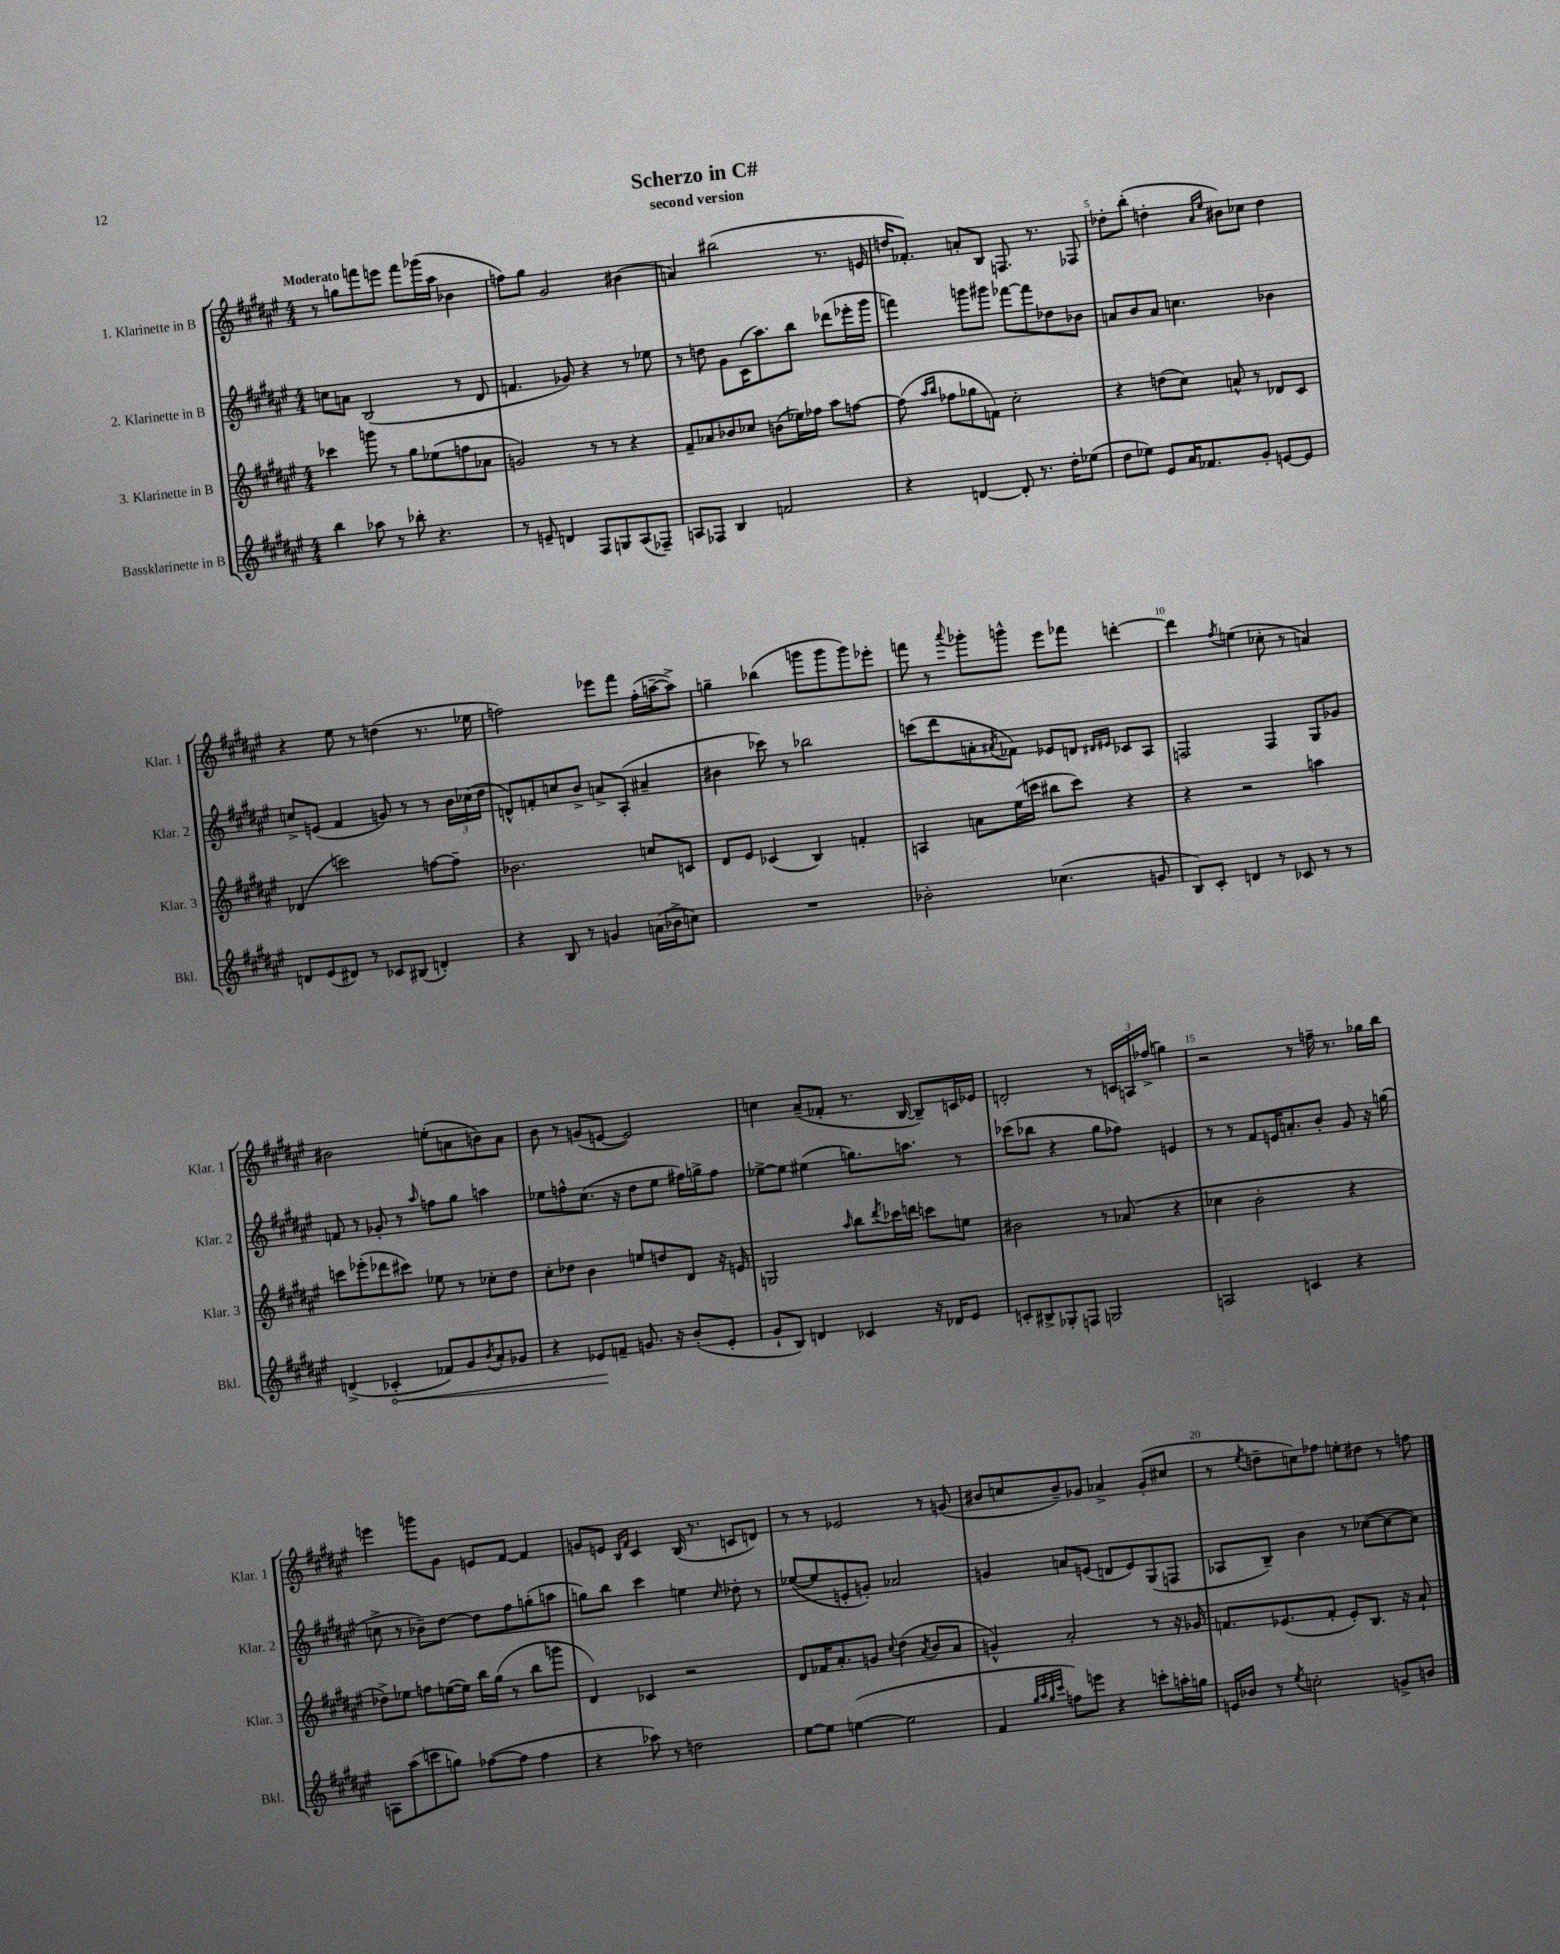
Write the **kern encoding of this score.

**kern	**kern	**kern	**kern
*staff4	*staff3	*staff2	*staff1
*clefG2	*clefG2	*clefG2	*clefG2
*k[f#c#g#d#a#e#]	*k[f#c#g#d#a#e#]	*k[f#c#g#d#a#e#]	*k[f#c#g#d#a#e#]
*M4/4	*M4/4	*M4/4	*M4/4
4bb	4ccc-	8cc	8r
.	.	8a	8gg
8aa-	8ggg	(2B	8fff
8r	8r	.	8eee
8bb-'	8gg#	.	8fff
4.r	(8ee-	.	(16ggg-
.	.	.	16aa#
.	8ff	8r	4b-
.	8a-	8d#	.
=	=	=	=
8r	2g)	4.f	8ff)
8e~	.	.	8gg#
4d	.	.	2g#
.	.	8g-)	.
8F#	8r	4r	.
8G	8r	.	.
(8A#	4r	8r	(4b#
8F-~)	.	8ee-	.
=	=	=	=
8A	8f#~	8r	4a)
8F-	8a-	8dd	.
4B	8b-	8g#	(2bb#
.	8cc-	(16c#	.
.	.	8.aa#)	.
2f	(8b	.	.
.	16ee-)	8bb	.
.	16ff-	.	.
.	8aa#	(8ddd-	8.r
.	[8ff	16eee-'	.
.	.	16ggg#	16e
=	=	=	=
4r	(8ff]	4fff)	16dd
.	.	.	8.f-')
.	16qqaa#	.	.
.	16qqbb	.	.
.	8ff-	.	.
[4d	8gg-	8ggg	8a'
.	8f)	8ggg#	8B
8d']	2cc#'	[8fff-	8.F
8.r	.	8fff-]	.
.	.	.	8.r
.	.	8dd-	.
16dd#'	.	.	.
(8ee-	.	8b-	8F-
=	=	=	=
8dd#	4r	8a	8dd-'
8ee-)	.	8b	(8bb'
8e#	(8dd	8a	4dd'
16a#	8cc#)	4.cc	.
8.f-	.	.	.
.	.	.	16qqa#
.	.	.	16qqee#
.	8a^^	.	8b#)
8g#'	8r	.	8cc-
[8e	8d-	4b-	4dd
8e]	8c#	.	.
=	=	=	=
8d	(4d-	8cc^	4r
(8e#	.	(8e	.
8d#)	2ccc)	4f#	8ee#
8r	.	.	8r
8c-	.	8g)	(4dd
(8B#	.	8r	.
4d')	[8ff	8r	8.r
.	8ff~]	24b	.
.	.	(24cc-	.
.	.	.	16ee-
.	.	24dd#	.
=	=	=	=
4r	2.b-	8d^^)	2ff)
.	.	8f'	.
8B	.	8cc	.
8r	.	8b^	.
4g	.	8a^	8eee-
.	.	(8A#'	8fff#
(16a	8cc	4a#~	(16ff'
16b-^	.	.	[16aa~
8cc)	8c	.	8aa^])
=	=	=	=
1r	8d#	4b#	4gg~
.	8e#	.	.
.	(4c-	8ccc-)	(4bb-
.	.	8r	.
.	4B)	2bb-	8ggg
.	.	.	8ggg
.	4f'	.	8ggg)
.	.	.	8eee-'
=	=	=	=
2b-'	4A	(8ccc	8fff
.	.	8ddd#	8r
.	.	.	8qqaaa#
.	8a	8a'	8ggg-'
.	.	8qa#	.
.	(16ee#	8f-)	8ggg^^
.	16ccc	.	.
(4.cc-	8bb#	8e-	8eee#
.	8ccc)	8d	8fff-
.	.	16qqd#	.
.	.	16qqe#	.
.	4r	8c-	[4ddd'
8g	.	8A#	.
=	=	=	=
8B)	4r	2F	4ddd]
8c#'	.	.	.
.	.	.	8qff#
4d	2r	.	(4ee
8r	.	4F	8cc-'
8c-	.	.	8r
8r	4aa	8G#	4a)
8r	.	8g-	.
=	=	=	=
(4d^	8ccc	8f	2b#
.	(8eee-'	8r	.
4c-'	8ddd-	8g-'	.
.	8ccc#)	8r	.
.	.	16qqaa#	.
8f-)	8ee-	8ff	(8ee'
8g#	8r	8gg#	8a
8qb	.	.	.
8a#'	8cc-'	4aa	8b)
8g-	8dd#	.	8a
=	=	=	=
4r	8cc#'	8ee-	8b
.	8dd-	8ff^^	8r
8e-	4b	(8.cc#	(8g
8f~	.	.	[8e
.	.	16r	.
8.g	8ee	8dd#	2e])
.	8dd	8ee-	.
16r	.	.	.
(8b'	8d#	16ff#)	.
.	.	16gg^	.
8e-'	16r	8ff#	.
.	16e	.	.
=	=	=	=
8g#`	2G	[8ee-^	4cc
8B)	.	8ee-]	.
4d	.	(4ee#	(8a#~
.	.	.	8f-'
.	16qqaa#	.	.
4c-	8bb	8.gg)	8.r
.	8qddd#	.	.
.	16ccc-	.	.
.	16ddd	8.aa	[16B
16r	8ccc	.	8B~])
16d-	.	.	.
8e#	8ee	8r	16c
.	.	.	16e-
=	=	=	=
8c'	2b#	(8ccc-	2d'
8B#^	.	8bb-	.
8G-'	.	4r	.
8F	.	.	.
2G	8r	8gg#	8r
.	(8a-	8ff-)	24c
.	.	.	24A
.	.	.	(24ff-^
.	4r	4e	4gg)
=	=	=	=
2A	4cc-	8r	2r
.	.	8r	.
.	2b'	8f#	.
.	.	16e	.
.	.	8.a'	.
4c	.	.	8r
.	.	8b'	16ff~
.	.	.	8.r
4r	4r	8g#	.
.	.	16r	16gg-
.	.	(16gg	16bb
=	=	=	=
8A	8dd-^)	8cc^	4eee
(8aa#	8ee-	8r	.
8ccc	8ff	8b-~)	8ggg
8gg)	([16ee	[8dd#	8g#
.	16ee])	.	.
([8ff-	16bb	8dd#]	8e
.	(16gg#	.	.
8ff-]	8r	8ff#	[8f#
4ff-	8bb	(8gg'	4f#]
.	8ggg	8aa	.
=	=	=	=
4r	4d#)	8gg)	8g
.	.	8bb	8e
.	.	.	16qqB
.	.	.	16qqf#
8aa-)	4c-	4ccc#	4c#
8r	.	.	.
2dd	2r	4ee	(16B
.	.	.	8.r
.	.	16qqcc#	.
.	.	8dd-'	8c
.	.	8r	8d)
=	=	=	=
[8ee#	8d#	([8ee-	8r
8ee#]	16f-	8ee-]	8r
.	8.a#'	.	.
([4ee	.	8e'	2e-
.	8g	8g')	.
.	8qqcc#	.	.
2ee]	(4dd#	2a-	.
.	8qa#	.	.
.	8b	.	8r
.	8a#	.	(8g
=	=	=	=
4f#	4g^^)	4g	8b#
.	.	.	8cc
32qqgg#	.	.	.
32qqaa#	.	.	.
32qqgg#	.	.	.
32qqccc#	.	.	.
8ff)	2a#'	8a	8b#~)
8eee	.	(8e	8g-
4r	.	8d	4a-^
.	.	8e)	.
8ccc'	8r	(8G#	(8g-'
16aa'	16r	8F	8cc#
16gg	16g-	.	.
=	=	=	=
16e	8.f	8A-	8r
16b-	.	.	.
.	.	.	8qee#
8r	.	8B~)	8dd~
.	(8.e-	.	.
8qee#	.	.	.
2cc'	.	4b	8cc)
.	8f'	.	8ff-
.	8e-')	8r	8ee'
.	8.B	([8cc-	8dd#
8g^	.	8cc-_	8r
.	16r	.	.
8b	8a#`	8cc-])	8ff
==	==	==	==
*-	*-	*-	*-
